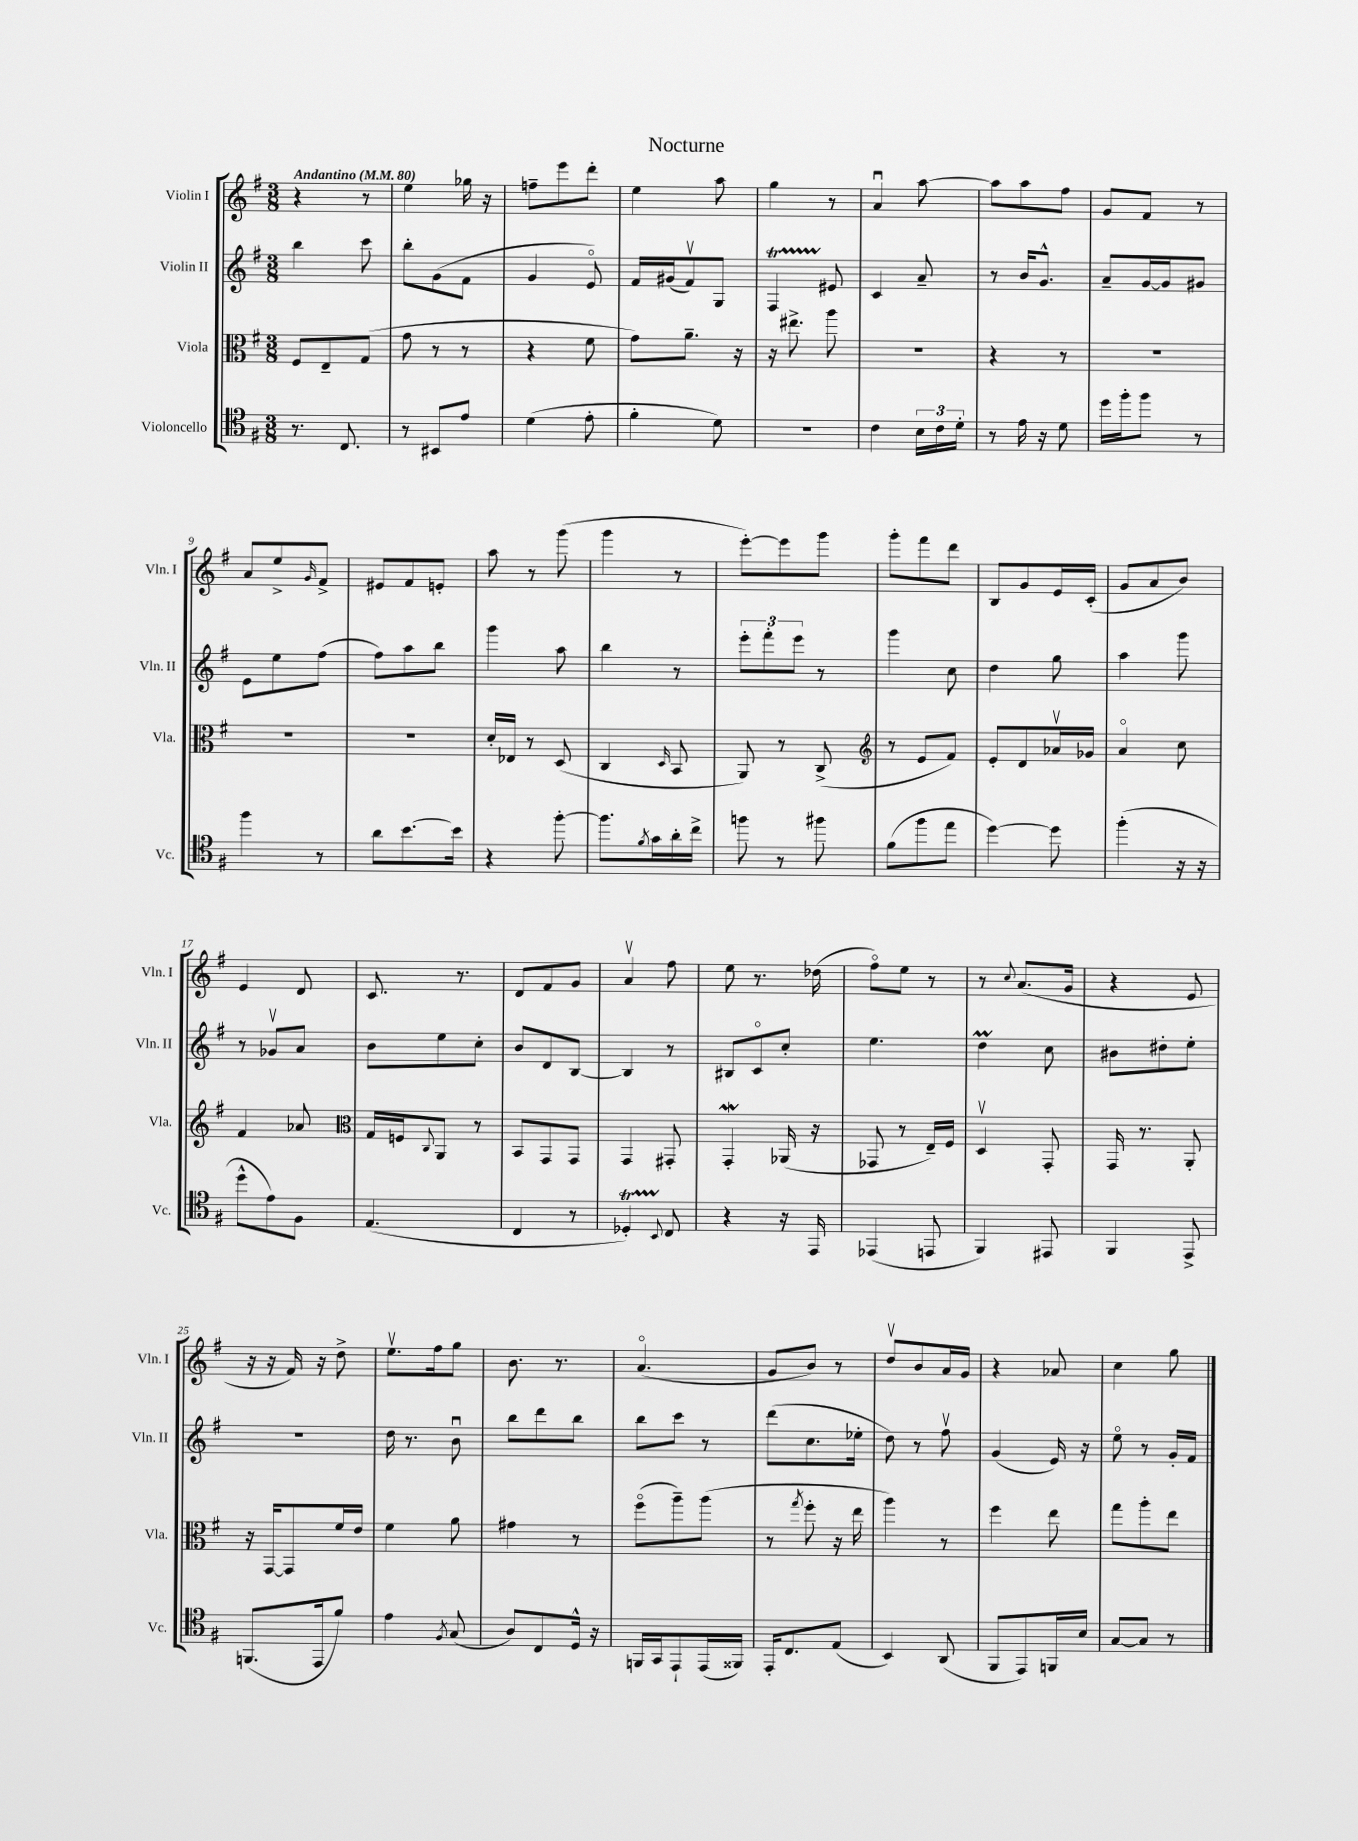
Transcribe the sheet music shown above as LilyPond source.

\header { title = "Nocturne" }
<<
\new StaffGroup <<
\new Staff = "s0" \with { instrumentName = "Violin I" shortInstrumentName = "Vln. I" } {
    \clef treble \key g \major \numericTimeSignature \time 3/8 \tempo "Andantino" 4 = 80
    r4 r8 |
    e''4 ges''16 r16 |
    f''8-- e'''8 d'''8-. |
    e''4 a''8 |
    g''4 r8 |
    a'4\downbow a''8~ |
    a''8 a''8 fis''8 |
    g'8 fis'8 r8 |
    a'8 e''8-> \grace { g'16 } fis'8-> |
    eis'8 fis'8 e'8-. |
    a''8 r8 g'''8( |
    g'''4 r8 |
    e'''8~-.) e'''8 g'''8 |
    g'''8-. fis'''8 d'''8 |
    b8 g'8 e'16 c'16-.( |
    g'8 a'8 b'8) |
    e'4 d'8 |
    c'8. r8. |
    d'8 fis'8 g'8 |
    a'4\upbow fis''8 |
    e''8 r8. des''16( |
    fis''8\flageolet) e''8 r8 |
    r8 \appoggiatura { c''8 } a'8.( g'16 |
    r4 e'8 |
    r16 r16 fis'16) r16 d''8-> |
    e''8.\upbow fis''16 g''8 |
    b'8. r8. |
    a'4.\flageolet( |
    g'8 b'8) r8 |
    d''8\upbow b'8 a'16 g'16 |
    r4 aes'8 |
    c''4 g''8 \bar "|." |
}
\new Staff = "s1" \with { instrumentName = "Violin II" shortInstrumentName = "Vln. II" } {
    \clef treble \key g \major \numericTimeSignature \time 3/8
    b''4 c'''8 |
    b''8-. g'8( fis'8 |
    g'4 e'8\flageolet) |
    fis'16 gis'16( fis'8\upbow) g8 |
    fis4\startTrillSpan eis'8\stopTrillSpan |
    c'4 a'8-- |
    r8 b'16 g'8.-^ |
    a'8-- g'16~ g'16 gis'8 |
    e'8 e''8 fis''8( |
    fis''8) a''8 b''8 |
    g'''4 a''8 |
    b''4 r8 |
    \tuplet 3/2 { e'''8-. fis'''8-. e'''8 } r8 |
    g'''4 c''8 |
    d''4 g''8 |
    a''4 g'''8 |
    r8 ges'8\upbow a'8 |
    b'8 e''8 c''8-. |
    b'8 d'8 b8~ |
    b4 r8 |
    bis8 c'8\flageolet c''8-. |
    e''4. |
    d''4\prall c''8 |
    bis'8 dis''8-. e''8-. |
    r4. |
    d''16 r8. b'8\downbow |
    b''8 d'''8 b''8 |
    b''8 c'''8 r8 |
    d'''8( c''8. ees''16-. |
    d''8) r8 fis''8\upbow |
    g'4( e'16) r16 |
    e''8\flageolet r8 g'16-. fis'16 \bar "|." |
}
\new Staff = "s2" \with { instrumentName = "Viola" shortInstrumentName = "Vla." } {
    \clef alto \key g \major \numericTimeSignature \time 3/8
    fis8 e8-- g8( |
    g'8 r8 r8 |
    r4 fis'8 |
    g'8) a'8.-- r16 |
    r16 eis''8.-> a''8 |
    R4. |
    r4 r8 |
    R4. |
    R4. |
    R4. |
    d'16-. ees16 r8 d8( |
    c4 \grace { d16 } b,8 |
    a,8) r8 c8->( |
    \clef treble r8 e'8 fis'8) |
    e'8-. d'8 aes'16\upbow ges'16 |
    a'4\flageolet c''8 |
    fis'4 aes'8 |
    \clef alto g16 f16 \appoggiatura { c8 } a,8 r8 |
    b,8 g,8 g,8 |
    g,4 gis,8-. |
    g,4-.\mordent aes,16( r16 |
    ges,8 r8 e16--) fis16 |
    d4\upbow g,8-. |
    g,16 r8. a,8-. |
    r16 g,16~ g,8 fis'16 e'16 |
    fis'4 a'8 |
    gis'4 r8 |
    fis''8\flageolet( a''8--) a''8( |
    r8 \acciaccatura { g''8 } fis''8-. r16 e''16 |
    a''4) r8 |
    fis''4 e''8 |
    g''8 a''8-. e''8 \bar "|." |
}
\new Staff = "s3" \with { instrumentName = "Violoncello" shortInstrumentName = "Vc." } {
    \clef tenor \key g \major \numericTimeSignature \time 3/8
    r8. c8. |
    r8 bis,8 e'8 |
    d'4( e'8-. |
    fis'4-. d'8) |
    R4. |
    c'4 \tuplet 3/2 { b16 c'16 d'16-. } |
    r8 e'16 r16 d'8 |
    d''16 fis''16-. fis''8 r8 |
    fis''4 r8 |
    a'8 b'8.~ b'16 |
    r4 fis''8~-. |
    fis''8. \acciaccatura { fis'8 } g'16 a'16-. c''16-> |
    f''8 r8 fis''8 |
    fis'8( fis''8 e''8 |
    d''4~) d''8 |
    fis''4-.( r16 r16 |
    d''8-^ e'8) fis8 |
    e4.( |
    c4 r8 |
    des4-.\startTrillSpan) \appoggiatura { b,8 } c8\stopTrillSpan |
    r4 r16 e,16 |
    ees,4( e,8 |
    fis,4) eis,8 |
    fis,4 e,8-> |
    f,8.( e,16 fis'8) |
    e'4 \acciaccatura { fis8 } g8( |
    a8) c8 d16-^ r16 |
    f,16 g,16 e,8-! e,16( fisis,16) |
    e,16-. c8. e8( |
    b,4) a,8( |
    fis,8 e,8) f,16 b16 |
    g8~ g8 r8 \bar "|." |
}
>>
>>
